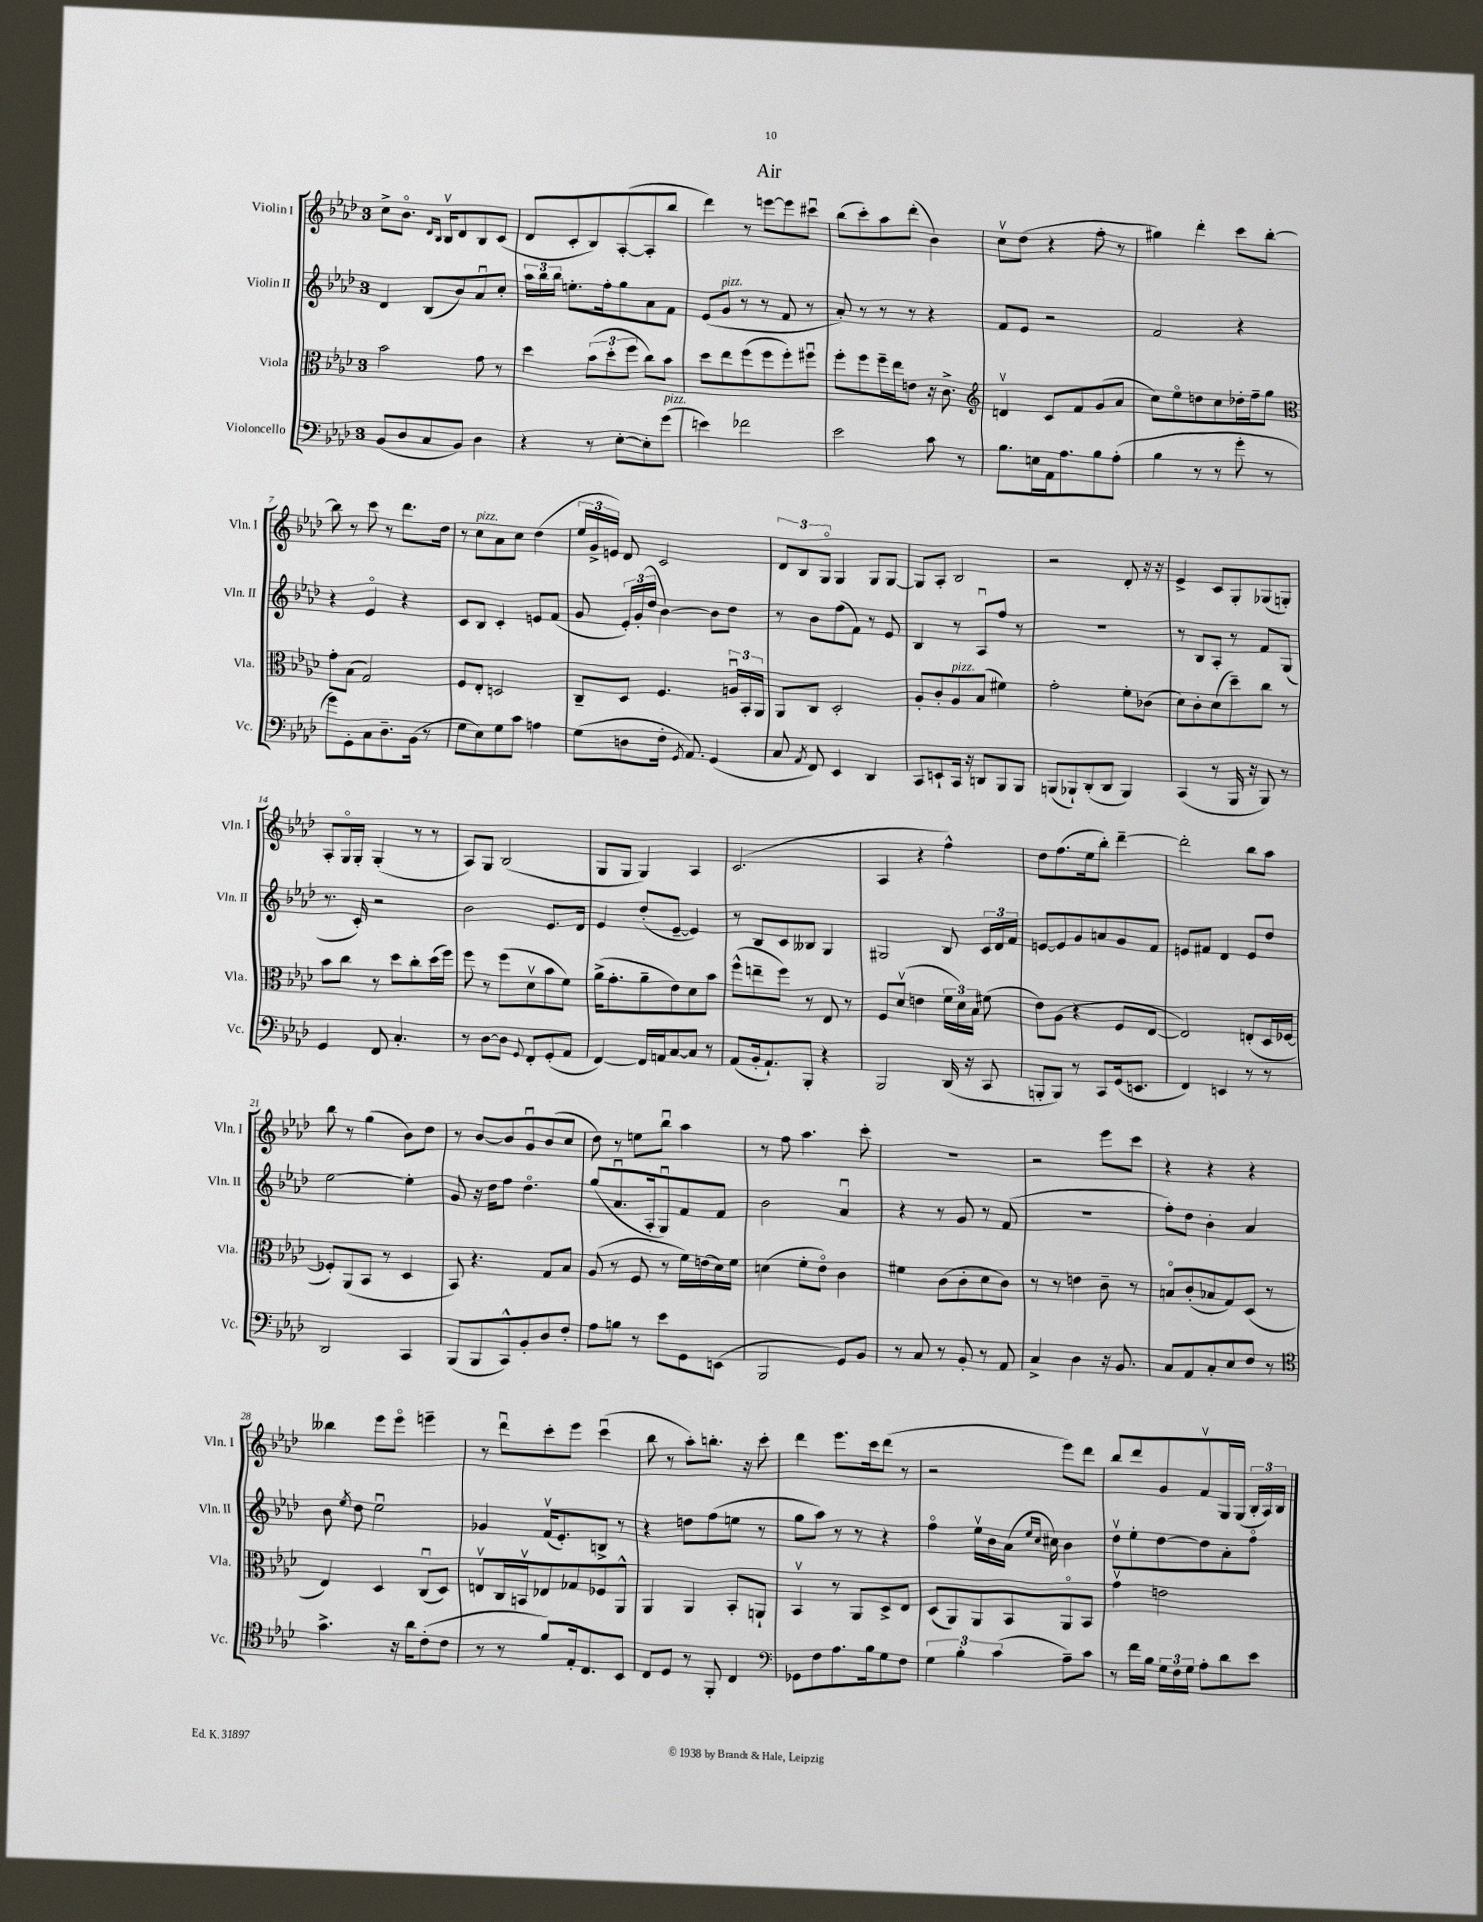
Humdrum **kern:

**kern	**kern	**kern	**kern
*part4	*part3	*part2	*part1
*staff4	*staff3	*staff2	*staff1
*I"Violoncello	*I"Viola	*I"Violin II	*I"Violin I
*I'Vc.	*I'Vla.	*I'Vln. II	*I'Vln. I
*clefF4	*clefC3	*clefG2	*clefG2
*k[b-e-a-d-]	*k[b-e-a-d-]	*k[b-e-a-d-]	*k[b-e-a-d-]
*M3/4	*M3/4	*M3/4	*M3/4
=1	=1	=1	=1
(8BB-/L	2b-\	4d-/	8cc^\L
8D-/	.	.	8.b-\J
8C/	.	(8B-/L	.
.	.	.	16qqd-/LL
.	.	.	16qqB-/JJ
.	.	.	16B-v/KL
8BB-/J)	.	8b-/)	8d-/
4D-\	8g\	8a-u/	8B-/
.	8r	8cc'/J	(8c/J
=2	=2	=2	=2
4r	4dd-\	24aa-\LL	8d-/L
.	.	24bb-\	.
.	.	24bb-\JJ	.
.	.	8.een'\L	8c'/
8r	(12b-\L	.	8B-/)
.	.	16ff'\k	.
.	12dd-'\	.	.
[8E-'\L	.	8gg\	([8A-'/
.	12ff\J	.	.
8E-'\]	8cc\L)	8a-\	8A-'/]
!LO:TX:a:i:t=pizz.	!	!	!
(8g\J	8b-\J	8f\J	8bb-/J
=3	=3	=3	=3
4en\)	8dd-\L	(8e-/L	4ddd-\)
!	!	!LO:TX:a:i:t=pizz.	!
.	8ee-\	8g/J	.
2f-X\	(8ff\	8r	8r
.	8ff\	8r	[8eeen\L
.	8ff'\)	8f/	8eee\]
.	8ff#Xu\J	8r	8ccc#Xu\J
=4	=4	=4	=4
2e-\	8ff'\L	8a-'/)	(8bb-\L
.	8ff\	8r	8ccc'\)
.	16ff~\L	8r	8aa-\
.	16ee-\J	.	.
.	8en\J	8r	(8ddd-'\J
8c\	16r	4r	4b-\)
.	8.c^\	.	.
8r	.	.	.
=5	=5	=5	=5
*	*clefG2	*	*
8.B-\L	4dnv/	8f/L	8ccv\L
.	.	8e-/J	(8dd-\J
16En\L	.	.	.
16AA-\J	8c/L	2r	4r
8.A-\	.	.	.
.	8f/	.	.
8B-\	(8g/	.	8ff'\
(8A-'\J	8a-/J	.	8r
=6	=6	=6	=6
4B-\	8cc\L)	2f/	4gg#X\)
.	8ee-\	.	.
8r	8ddn\	.	4ddd-'\
8r	8cc\	.	.
8g'\	16dd-X'\L	4r	8ccc\L
.	16ff~\J	.	.
8r	8gg\J	.	[8bb-'\J
!!LO:LB:g=z
=7	=7	=7	=7
*	*clefC3	*	*
8g\L)	8g'\L	4r	8bb-\]
8GG'\	(8B-\J	.	8r
8C\	2G/)	4e-/	8ccc\
8.D-~\	.	.	8r
.	.	4r	8.ddd-\L
(16BB-\Jk	.	.	.
8r	.	.	.
.	.	.	16dd-\Jk
=8	=8	=8	=8
8G\L	8F/L	8c/L	8r
!	!	!	!LO:TX:a:i:t=pizz.
8E-\)	8E-'/J	8B-/J	8cc\L
8G\	2Dn/	4c'/	8a-\
8c\J	.	.	8cc\J
4An\	.	8en/L	(4dd-\
.	.	(8f/J	.
=9	=9	=9	=9
(8G\L	8C~/L	8g/	24ee-/LL
.	.	.	24g^/
.	.	.	24en/JJ)
8Dn\	8D-/J	24e-'/LL)	8d-/
.	.	(24g'/	.
.	.	24dd-/JJ	.
16F'\Jk	4.F/	[4b-\)	2c/
8qGG/	.	.	.
8.AA-/)	.	.	.
(4GG/	.	8b-\L]	.
.	24Anu/LL	8dd-\J	.
.	24BB-'/	.	.
.	24AA-/JJ	.	.
=10	=10	=10	=10
8C/	8AA-/L	8r	12d-/L
.	.	.	12B-/
8qAA-/	.	.	.
8FF/)	8C/J	8b-\L	.
.	.	.	12G/J
4EE-/	2D-'/	(8ff\	4G/
.	.	8f\J)	.
4DD-/	.	8r	8G/L
.	.	8e-/	[8G/J
=11	=11	=11	=11
8CC/L	8A-'/L	4B-/	8G/L]
8EEn`/	8c'/	.	8A-'/J
!	!LO:TX:a:i:t=pizz.	!	!
16CC/Jk	8A-/	8r	2B-/
16r	.	.	.
8DDn/L	(8B-/J	8A-u/L	.
8BBB-/	4f#X\)	8ff/J	.
8BBB-/J	.	8r	.
=12	=12	=12	=12
(8BBBn/L	2g'\	2.r	2r
8BBB-X`/)	.	.	.
(8DD-'/	.	.	.
8DD-/J	.	.	.
4BBB-/)	8f'\L	.	8d-'/
.	(8c-X\J	.	16r
.	.	.	16r
=13	=13	=13	=13
(4CC/	8d-\L)	8r	4e-^/
.	8c'\	8B-/L	.
8r	(8d-\	8A-'/J	8c/L
16BBB-/	8dd-~\)	8r	8G'/
16r	.	.	.
8BBB-/)	8cc\J	8f/L	(8G-X/
8r	8r	(8G/J	8Gn'/J)
!!LO:LB:g=z
=14	=14	=14	=14
4GG/	8b-\L	8.r	8A-'/L
.	8cc\J	.	16G/L
.	.	16c'/)	16G'/JJ
8FF/	8r	2r	(4G'/
4.C'/	8dd-\L	.	.
.	8cc'\	.	8r
.	(16dd-\L	.	8r
.	16ff\JJ)	.	.
=15	=15	=15	=15
8r	8ff\	2b-\	8A-/L)
[8D-\L	8r	.	8G/J
8D-\J]	(8ff\L	.	(2B-/
8qqGG/	.	.	.
8FF'/L	8d-v\	.	.
(8GG'/	8b-\	8.e-/L	.
8AA-/J	8f\J)	.	.
.	.	16d-/Jk	.
=16	=16	=16	=16
[4FF/)	(16a-^\KL	4e-/	8G/L
.	8.g'\	.	.
.	.	.	8G/J
16FF/LL]	8a-~\	(8dd-'/L	4G/)
16AAn/J	.	.	.
[8C/	8e-\)	[8e-~/J	.
8C/J]	8d-\	4e-/])	4A-/
8r	8b-\J	.	.
=17	=17	=17	=17
(8AA-/L	(8ff^^\L	8r	(2.c/
16BB-'/k	8een~\	8B-/L	.
8.AA-`/)	.	.	.
.	8ff\J)	8c/	.
8BBB-'/J	8r	8B--X/J	.
4r	8E-/	4G/	.
.	8r	.	.
=18	=18	=18	=18
2BBB-/	8F/L	2G#X/	4A-/
.	(8d-v/J	.	.
.	4en\	.	4r
(16DD-/	24f\LL	8B-/	4ff^^\)
.	24d-\)	.	.
16r	.	.	.
.	24B-\JJ	.	.
8CC/	(8f#X\	24c/LL	.
.	.	24d-/	.
.	.	24f/JJ	.
=19	=19	=19	=19
8BBBn'/L	8e-\L)	[8en/L	8dd-\L
8BBB/J)	(8A-\J	8e/]	(8.ff\
8r	4r	8g/	.
.	.	.	16ee-\k
8CC/L	.	8an/	8bb-'\J)
(16GG/k	8F/L	8g/	[4ddd-~\
8.EEn/J	.	.	.
.	[8E-/J	8f/J	.
=20	=20	=20	=20
4FF/)	2E-/])	8en/L	2ddd-'\]
.	.	8f#X/J	.
4EEn/	.	4d-/	.
8r	(8En'/L	8e/L	8bb-\L
8r	16D-/L	8dd-/J	8aa-\J
.	[16F-X/JJ	.	.
!!LO:LB:g=z
=21	=21	=21	=21
2DD-/	8F-X'/L])	[2ee-\	8bb-\
.	(8AA-/	.	8r
.	8BB-/J	.	(4gg\
.	8r	.	.
4CC/	4D-/	4ee-'\]	8b-\L)
.	.	.	8dd-\J
=22	=22	=22	=22
(8BBB-/L	8BB-/)	8g/	8r
8BBB-/	4.r	16r	[8b-/L
.	.	16dd-\KL	.
8CC^^/)	.	8ff\J	8b-/]
8BB-'/	.	4.dd-\	8gu/
8D-/	8G/L	.	(8b-/
8F'/J	8B-/J	.	8cc/J
=23	=23	=23	=23
8A-\L	(8A-/	(8gg/L	8dd-\)
8Bn\J	8r	8.a-u/	8r
8r	8F/	.	8een\L
.	.	16A-'/k	.
8e-\L	8r	8Gu/)	8bb-u\J
8GG\	16f\LL)	8f/	4aa-\
.	(16en\	.	.
(8EEn\J	16d-\)	8f/J	.
.	16f\JJ	.	.
=24	=24	=24	=24
2BBB-/	(4dn\	2b-\	8r
.	.	.	8ff\
.	8f'\L	.	4.aa-\
.	8e-\J)	.	.
8GG/L)	4c\	4a-u/	.
8BB-/J	.	.	8ccc'\
=25	=25	=25	=25
8r	4f#X\	4r	2.r
8C/	.	.	.
8r	(8c\L	8r	.
8BB-'/	8c'\	8g/	.
8r	8d-\	8r	.
8AA-/	8c\J)	(8f/	.
=26	=26	=26	=26
4C^/	8r	2.r	2r
.	8r	.	.
4D-\	4en\	.	.
16r	8c~\	.	8eee-\L
8.BB-/	.	.	.
.	8r	.	8ccc\J
=27	=27	=27	=27
8C/L	8Bn/L	8ff'\L)	4r
8AA-/	(8c'/	8dd-\J	.
8C'/	8B-X/	4b-'\	4r
8E-/	8G/)	.	.
8F/J	(8D-/J	4a-/	4r
8r	8r	.	.
!!LO:LB:g=z
=28	=28	=28	=28
*clefC4	*	*	*
4.g^\	4E-/)	8b-\	4bb--X\
.	.	8qee-/	.
.	.	8dd-\	.
.	4D-/	2ee-u\	8eee-\L
16r	.	.	8eee-\J
16a-\KL	.	.	.
(8c'\	(8Cu/L	.	4eeen~\
8c\J	8D-/J)	.	.
=29	=29	=29	=29
8r	8Env/L	4g-X/	8r
8r	16C/L	.	8ddd-u\L
.	16BBnv/J	.	.
8f/L)	8E-X/	(16fv/KL	8ccc'\
.	.	8.e-'/)	.
16E-'/k	8G-X/	.	8eee-\J
8.C/	.	.	.
.	8F-X/	8Bn^/J	(4cccu\
8BB-/J	8AA-^^/J	8r	.
=30	=30	=30	=30
8C/L	4AA-/	4r	8bb-\
8D-/J	.	.	8r
8r	4AA-/	8ddn\L	8aa-'\L)
8FF'/	.	(8ff\	8.bbn'\J
4C/	8BB-'/L	8een\J	.
.	.	.	16r
.	8AAn`/J	8r	8ccc'\
=31	=31	=31	=31
*clefF4	*	*	*
8GG-X\L	4BB-v/	8gg\L	4ddd-\
8F\	.	8aa-\J)	.
8.A-\	8r	8r	8.eee-\L
.	8AA-/L	8r	.
16B-\k	.	.	16ccc\k
8G\	8D-^/	4r	(8ddd-\J
8F\J	8E-/J	.	8r
=32	=32	=32	=32
6G\	(8D-/L	4ff\	2r
.	8AA-/)	.	.
6B-'\	.	.	.
.	8AA-/	16ee-v\LL	.
.	.	16b-\	.
(6c\	.	.	.
.	8BB-/	(16a-\JJ	.
.	.	16qqee-/LL	.
.	.	16qqcc/JJ	.
.	.	16cc#X\)	.
8A-~\L)	8AA-/	4b-\	8eee-\L)
8c\J	8BB-/J	.	8ddd-\J
=33	=33	=33	=33
8r	4gv\	8dd-v\L	8bb-/L
16f\LL	.	8ee-'\	8ddd-/
16B-\JJ	.	.	.
24G\LL	2en\	[8dd-\	8g/
24F\	.	.	.
24G\JJ	.	.	.
8A-'\L	.	8dd-\]	8fv/
8d-\	.	8a-'\	16G/L
.	.	.	(16G/JJ
8e-\J	.	8ff\J	24B-'/LL
.	.	.	24A-/)
.	.	.	24B-/JJ
==	==	==	==
*-	*-	*-	*-
